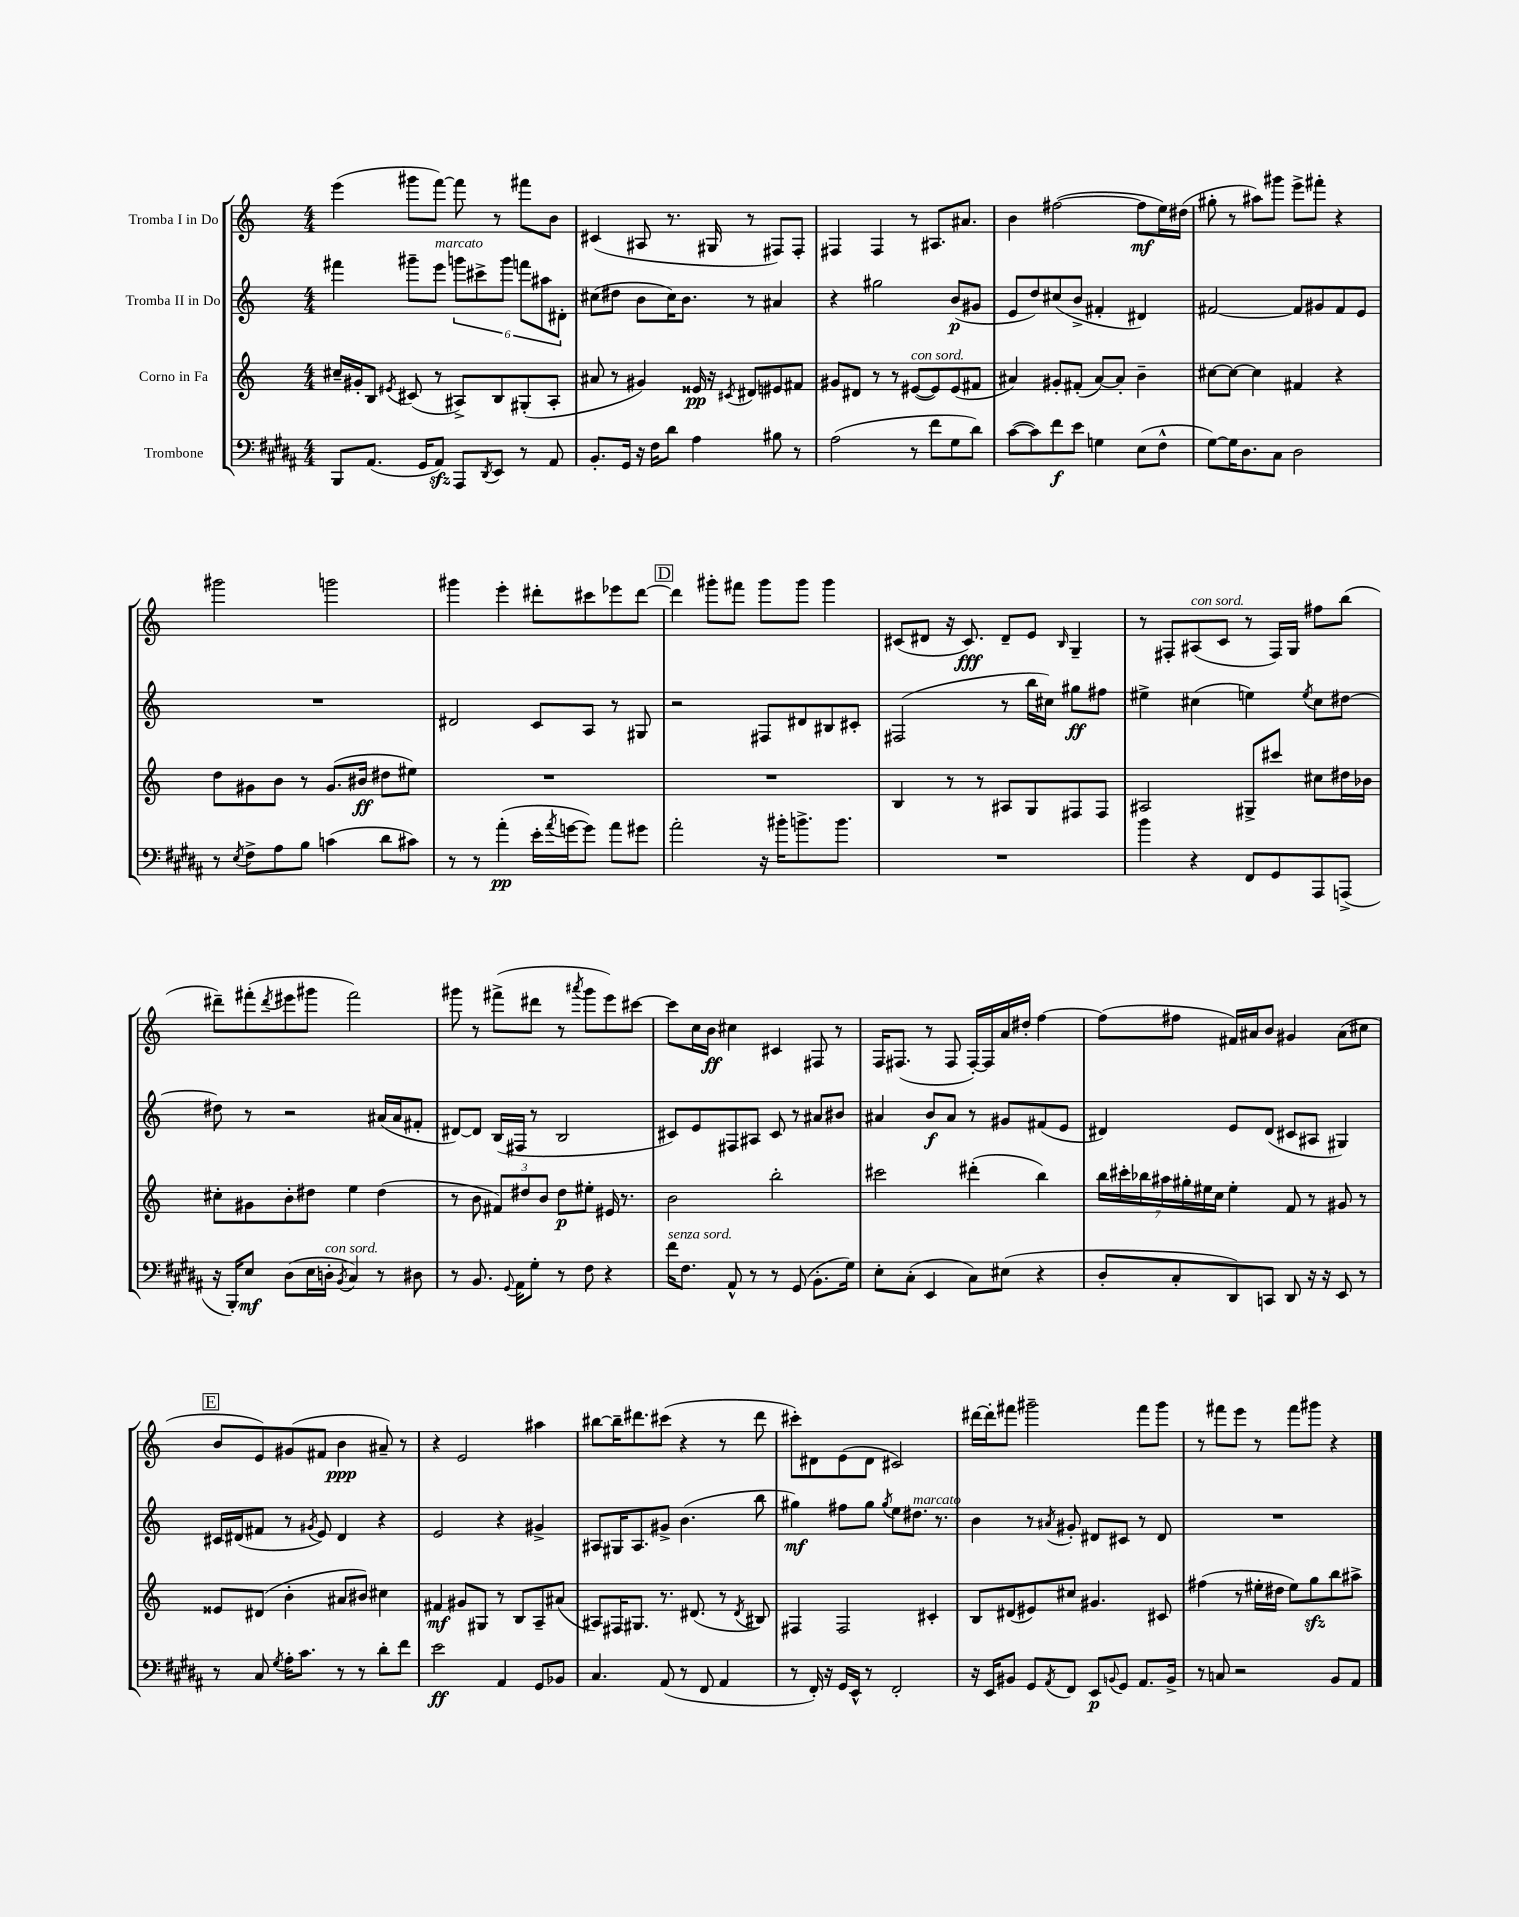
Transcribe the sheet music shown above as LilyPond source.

<<
\new StaffGroup <<
\new Staff = "s0" \with { instrumentName = "Tromba I in Do" } {
    \clef treble \key c \major \numericTimeSignature \time 4/4
    e'''4( gis'''8 f'''8~) f'''8 r8 fis'''8 b'8 |
    cis'4( ais8 r8. gis16 r8 fis8) fis8-. |
    fis4 fis4 r8 ais8. ais'8. |
    b'4 fis''2~( fis''8\mf e''16) dis''16( |
    gis''8-. r8 ais''8) gis'''8 e'''8-> fis'''8-. r4 |
    gis'''2 g'''2 |
    gis'''4 e'''4-. dis'''8-. cis'''8 ees'''8 dis'''8~ |
    \mark \markup { \box "D" } dis'''4 gis'''8-. fis'''8 gis'''8 gis'''8 gis'''4 |
    cis'8( dis'8 r16 cis'8.\fff) dis'8-- e'8 \grace { b16 } g4-- |
    r8 fis8-. ais8^\markup { \italic "con sord." }( c'8 r8 fis16) g16 fis''8 b''8( |
    dis'''8--) fis'''8-.( \acciaccatura { dis'''8 } eis'''8 gis'''8 fis'''2) |
    gis'''8 r8 fis'''8->( dis'''8 r8 \acciaccatura { ais'''8 } gis'''8 e'''8) cis'''8~ |
    cis'''8 c''16 b'16\ff cis''4 cis'4 fis8 r8 |
    f16 fis8.( r8 fis8 fis16~-.) fis16 a'16 dis''16-. f''4~ |
    f''8( fis''8 fis'16) ais'16 b'8 gis'4 ais'8( cis''8 |
    \mark \markup { \box "E" } b'8 e'8) gis'8( fis'8 b'4\ppp ais'8--) r8 |
    r4 e'2 ais''4 |
    bis''8~ bis''16-- dis'''8. cis'''8( r4 r8 dis'''8 |
    cis'''8-.) dis'8 e'8( dis'8 cis'2) |
    dis'''16~ dis'''16-. fis'''8 gis'''2-- fis'''8 gis'''8 |
    r8 fis'''8 e'''8 r8 fis'''8 gis'''8 r4 \bar "|." |
}
\new Staff = "s1" \with { instrumentName = "Tromba II in Do" } {
    \clef treble \key c \major \numericTimeSignature \time 4/4
    fis'''4 gis'''8-- e'''8^\markup { \italic "marcato" } \tuplet 6/4 { g'''8 cis'''8-> g'''8 f'''8 ais''8 dis'8-. } |
    cis''8( dis''8 b'8 cis''16) b'8. r8 ais'4 |
    r4 gis''2 b'8\p( gis'8 |
    e'8 d''8) cis''8( b'8-> fis'4-. dis'4) |
    fis'2~ fis'8 gis'8 fis'8 e'8 |
    R1 |
    dis'2 c'8 a8 r8 gis8 |
    \mark \markup { \box "D" } r2 fis8 dis'8 bis8 cis'8-. |
    fis2( r8 b''16 cis''16) gis''8\ff fis''8 |
    eis''4-> cis''4( e''4) \acciaccatura { e''8 } cis''8 dis''8~ |
    dis''8 r8 r2 ais'16( ais'16 fis'8-. |
    dis'8~) dis'8 b16( fis16 r8 b2 |
    cis'8) e'8 fis8 ais8 cis'8 r8 ais'8 bis'8 |
    ais'4 b'8\f ais'8 r8 gis'8 fis'8( e'8 |
    dis'4) e'8 dis'8( cis'8 ais8 gis4) |
    \mark \markup { \box "E" } cis'16 dis'16( fis'8 r8 \acciaccatura { gis'8 } e'8) dis'4 r4 |
    e'2 r4 gis'4-> |
    ais8 gis16 ais8. gis'8-> b'4.( b''8 |
    gis''4\mf) fis''8 gis''8 \acciaccatura { gis''8 } e''8 dis''8.^\markup { \italic "marcato" } r8. |
    b'4 r8 \acciaccatura { ais'8 } gis'8-. dis'8 cis'8 r8 dis'8 |
    R1 \bar "|." |
}
\new Staff = "s2" \with { instrumentName = "Corno in Fa" } {
    \clef treble \key c \major \numericTimeSignature \time 4/4
    cis''16-- gis'16-. b8 \acciaccatura { eis'8 } cis'8( r8 ais8->) b8 gis8-.( ais8-. |
    ais'8 r8 gis'4) eisis'16\pp r16 \acciaccatura { cis'8 } dis'8 eis'8 fis'8 |
    gis'8 dis'8 r8 r8 eis'8~^\markup { \italic "con sord." }( eis'8) eis'8( fis'8 |
    ais'4) gis'8-. fis'8-.( ais'8~) ais'8-. b'4-- |
    cis''8~ cis''8~ cis''4 fis'4 r4 |
    d''8 gis'8 b'8 r8 gis'8.( bis'16\ff dis''8 eis''8) |
    R1 |
    \mark \markup { \box "D" } R1 |
    b4 r8 r8 ais8 g8 fis8 fis8 |
    ais2 gis8-> cis'''8 cis''8 dis''16 bes'16 |
    cis''8-. gis'8 b'8-. dis''8 e''4 dis''4( |
    r8 b'8 \tuplet 3/2 { fis'8) dis''8 b'8 } dis''8\p eis''8-. eis'16 r8. |
    b'2 b''2-. |
    cis'''2 dis'''4-.( b''4) |
    \tuplet 7/4 { b''16 cis'''16-. bes''16 ais''16 gis''16-. eis''16 c''16 } eis''4-. f'8 r8 gis'8 r8 |
    \mark \markup { \box "E" } eisis'8 dis'8( b'4-. ais'8 bis'8) cis''4 |
    fis'4\mf gis'8 gis8 r8 b8 a8-- ais'8( |
    ais8) fis16 gis8. r8. dis'8.( r8 \acciaccatura { dis'8 } bis8) |
    fis4 fis2 cis'4-. |
    b8 dis'8( eis'8) cis''8 gis'4. cis'8 |
    fis''4( r8 eis''16-. dis''16 eis''8) g''8\sfz b''8 ais''8-> \bar "|." |
}
\new Staff = "s3" \with { instrumentName = "Trombone" } {
    \clef bass \key b \major \numericTimeSignature \time 4/4
    b,,8 ais,8.( gis,16 ais,8\sfz) ais,,8 \acciaccatura { dis,8 } e,8 r8 ais,8 |
    b,8.-. gis,16 r16 fis16 dis'8 ais4 bis8 r8 |
    ais2( r8 fis'8 gis8 dis'8) |
    cis'8~( cis'8) fis'8\f e'8 g4 e8( fis8-^ |
    gis8~) gis16 dis8. cis8 dis2 |
    r8 \acciaccatura { e8 } fis8-> ais8 b8 c'4( dis'8 cis'8) |
    r8 r8 ais'4-.\pp( e'16-. \acciaccatura { ais'8 } g'16~ g'8) ais'8 gis'8 |
    \mark \markup { \box "D" } ais'2-. r16 bis'16-. b'8.-> b'8. |
    R1 |
    b'4 r4 fis,8 gis,8 ais,,8 a,,8->( |
    r16 b,,16-.) e8\mf dis8( e16 d16-.^\markup { \italic "con sord." } \acciaccatura { b,8 } cis4) r8 dis8 |
    r8 b,8. \appoggiatura { gis,8 } ais,16 gis8-. r8 fis8 r4 |
    fis'16^\markup { \italic "senza sord." } fis8. ais,8-^ r8 r8 gis,8( b,8.-. gis16) |
    e8-. cis8-.( e,4 cis8) eis8( r4 |
    dis8-. cis8-. dis,8) c,8 dis,8 r16 r16 e,8 r8 |
    \mark \markup { \box "E" } r8 cis8 \acciaccatura { gis8 } ais16-. cis'8. r8 r8 dis'8-. fis'8 |
    e'2\ff ais,4 gis,8 bes,8 |
    cis4. ais,8( r8 fis,8 ais,4 |
    r8 fis,16-.) r16 gis,16 e,16-^ r8 fis,2-. |
    r16 e,16 bis,8 gis,8 \acciaccatura { ais,8 } fis,8 e,8\p \appoggiatura { b,8 } gis,8 ais,8. b,16-> |
    r8 c8 r2 b,8 ais,8 \bar "|." |
}
>>
>>
\layout { \context { \Score \remove "Bar_number_engraver" } }
